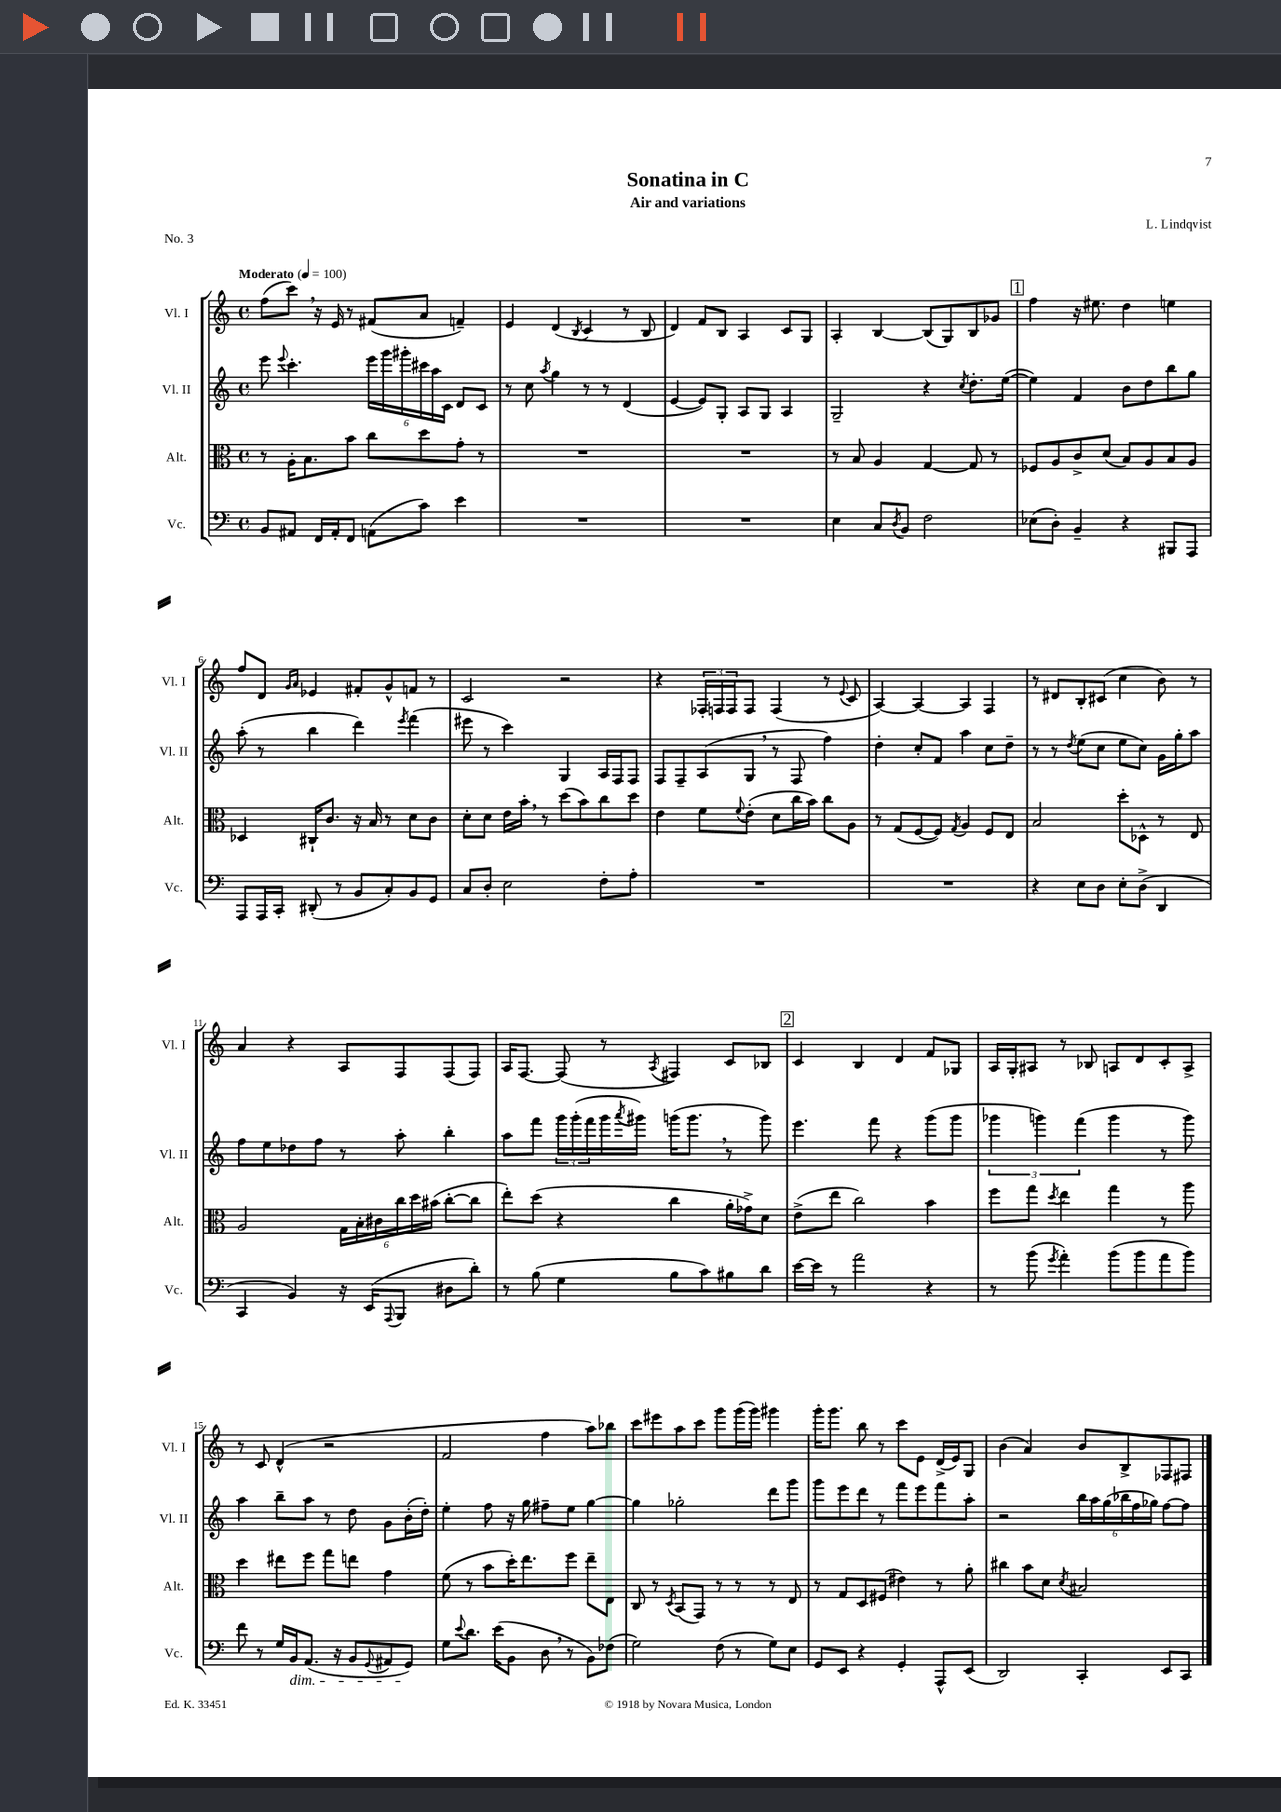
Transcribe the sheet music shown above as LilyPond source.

\header { title = "Sonatina in C" composer = "L. Lindqvist" subtitle = "Air and variations" piece = "No. 3" }
<<
\new StaffGroup <<
\new Staff = "s0" \with { instrumentName = "Vl. I" shortInstrumentName = "Vl. I" } {
    \clef treble \key c \major \defaultTimeSignature \time 4/4 \tempo "Moderato" 4 = 100
    f''8( c'''8) \breathe r16 e'16 r8 fis'8( a'8 f'4--) |
    e'4 d'4( \acciaccatura { b8 } c'4 r8 b8 |
    d'4) f'8 b8 a4 c'8 g8 |
    a4-. b4~ b8( g8) b8 ges'8 |
    \mark \markup { \box "1" } f''4 r16 eis''8. d''4 e''4 |
    f''8 d'8 \grace { g'16 a'16 } ees'4 fis'8-. g'8-^ f'8 r8 |
    c'2 r2 |
    r4 \tuplet 3/2 { fes16-. f16 f16 } f8 f4( r8 \appoggiatura { e'8 } c'8 |
    a4~) a4~ a4 f4 |
    r8 dis'8 b8-. cis'8( c''4 b'8) r8 |
    a'4 r4 a8 f8 f8( f8) |
    a16 f8.~ f8( r8 \acciaccatura { a8 } fis4) c'8 bes8 |
    \mark \markup { \box "2" } c'4 b4 d'4 f'8 ges8 |
    a16 g16-. ais8 r8 bes8 a8 d'8 c'8-. a8-> |
    r8 c'8 d'4-^( r2 |
    f'2 f''4 a''8) bes''8 |
    c'''8 eis'''8 a''8 c'''8 g'''8 g'''16( g'''16) gis'''4 |
    g'''16-. g'''8. b''8 r8 c'''8 e'8 d'16->( e'16) g8 |
    b'4( a'4) b'8 b8-> fes8 fis8 \bar "|." |
}
\new Staff = "s1" \with { instrumentName = "Vl. II" shortInstrumentName = "Vl. II" } {
    \clef treble \key c \major \defaultTimeSignature \time 4/4
    e'''8 \appoggiatura { e'''8 } c'''4.-. \tuplet 6/4 { e'''16 g'''16 gis'''16-. cis'''16 a''16 c'16 } d'8 c'8 |
    r8 c''8 \acciaccatura { a''8 } g''4 r8 r8 d'4( |
    e'4~ e'8) g8-. a8 g8 a4 |
    g2-- r4 \acciaccatura { c''8 } d''8.-. e''16~( |
    \mark \markup { \box "1" } e''4) f'4 b'8 d''8 b''8 g''8 |
    a''8-.( r8 b''4 d'''4) \acciaccatura { e'''8 } f'''4( |
    eis'''8 r8 c'''4) g4 a16 f16 f8 |
    f8 f8-- a8( g8 \breathe r8 f8 f''4) |
    d''4-. c''8-. f'8 a''4 c''8 d''8-- |
    r8 r8 \acciaccatura { d''8 } e''8( c''8 e''8 c''8) g'16 g''16-. a''8 |
    f''8 e''8 des''8 f''8 r8 a''8-. b''4-. |
    a''8 f'''8 \tuplet 3/2 { g'''16 g'''16-.( f'''16 } g'''16 \acciaccatura { a'''8 } gis'''16) g'''16( g'''8. \breathe r8 g'''8) |
    \mark \markup { \box "2" } e'''4. f'''8 r4 g'''8( g'''8 |
    \tuplet 3/2 { ges'''4 g'''4) f'''4( } g'''4 r8 g'''8) |
    a''4 b''8-- a''8 r8 d''8 g'8 b'16-.( d''16-.) |
    e''4-. f''8 r16 g''16 fis''8-- e''8 g''4~ |
    g''4 ges''2-. d'''8 g'''8 |
    g'''8 e'''8 d'''8 r8 f'''8 e'''8 f'''8 a''8-. |
    r2 \tuplet 6/4 { b''16 a''16 g''16( bes''16 f''16 ges''16) } f''8~ f''8 \bar "|." |
}
\new Staff = "s2" \with { instrumentName = "Alt." shortInstrumentName = "Alt." } {
    \clef alto \key c \major \defaultTimeSignature \time 4/4
    r8 a16-. b8. b'8 c''8 d''8 g'8-. r8 |
    R1 |
    R1 |
    r8 b8 a4 g4~ g8 r8 |
    \mark \markup { \box "1" } fes8 a8 c'8-> d'8( b8) a8 b8 a8 |
    des4 cis16-! c'8. r16 b16 r8 d'8 c'8 |
    d'8-. d'8 e'16 b'16-. \breathe r8 d''8( b'8) c''8 d''8 |
    e'4 f'8 \appoggiatura { f'8 } e'8-.( d'8 c''16 b'16) c''8 a8 |
    r8 g8( f8~ f8) \acciaccatura { g8 } a4 f8 e8 |
    b2 d''8-. des8-^ r8 e8 |
    a2 \tuplet 6/4 { g16 b16-. cis'16 c''16 d''16 bis'16( } c''8~-. c''8 |
    e''8-.) d''8( r4 c''4 a'16-. ges'16->) d'8 |
    \mark \markup { \box "2" } e'8->( e''8 c''2) b'4 |
    f''8 g''8 \acciaccatura { d''8 } e''4 g''4 r8 a''8 |
    d''4 eis''8 f''8 g''8 e''8 g'4 |
    f'8( r8 b'8 d''16-.) e''8. f''8 e''8-- e8 |
    c8 r8 \acciaccatura { d8 } b,8( g,8) r8 r8 r8 e8 |
    r8 g8 d8 fis8( eis'4) r8 a'8-. |
    cis''4 b'8 d'8 \acciaccatura { d'8 } bis2 \bar "|." |
}
\new Staff = "s3" \with { instrumentName = "Vc." shortInstrumentName = "Vc." } {
    \clef bass \key c \major \defaultTimeSignature \time 4/4
    b,8 ais,8 f,16 ais,16-. f,8 a,8( c'8) e'4 |
    R1 |
    R1 |
    e4 c8 \acciaccatura { d8 } b,8 f2 |
    \mark \markup { \box "1" } ees8( d8-.) b,4-- r4 bis,,8 a,,8 |
    a,,8 a,,16 c,16-. dis,8-.( r8 b,8 c8-.) b,8 g,8 |
    c8 d8-. e2 f8-. a8-. |
    R1 |
    R1 |
    r4 e8 d8 e8-. d8->( d,4 |
    c,4 b,4) r16 e,16( \appoggiatura { a,,8 } b,,8 dis8 d'8-.) |
    r8 b8( g4 b8 c'8) bis8 d'8 |
    \mark \markup { \box "2" } e'16~ e'16 r8 a'2 r4 |
    r8 b'8( \acciaccatura { g'8 } a'4-.) b'8( b'8 a'8 b'8) |
    f'8 r8 g16 b,16\dim a,8.( r16 b,8 \appoggiatura { g,8 } ais,8 g,8\!) |
    g8 \appoggiatura { e'8 } d'8. e'16( b,8 d8 \breathe r8 b,8) fes8( |
    g2) f8( r8 g8) e8 |
    g,8 e,8 r4 g,4-. a,,8-^ e,8( |
    d,2) c,4-. e,8 c,8 \bar "|." |
}
>>
>>
